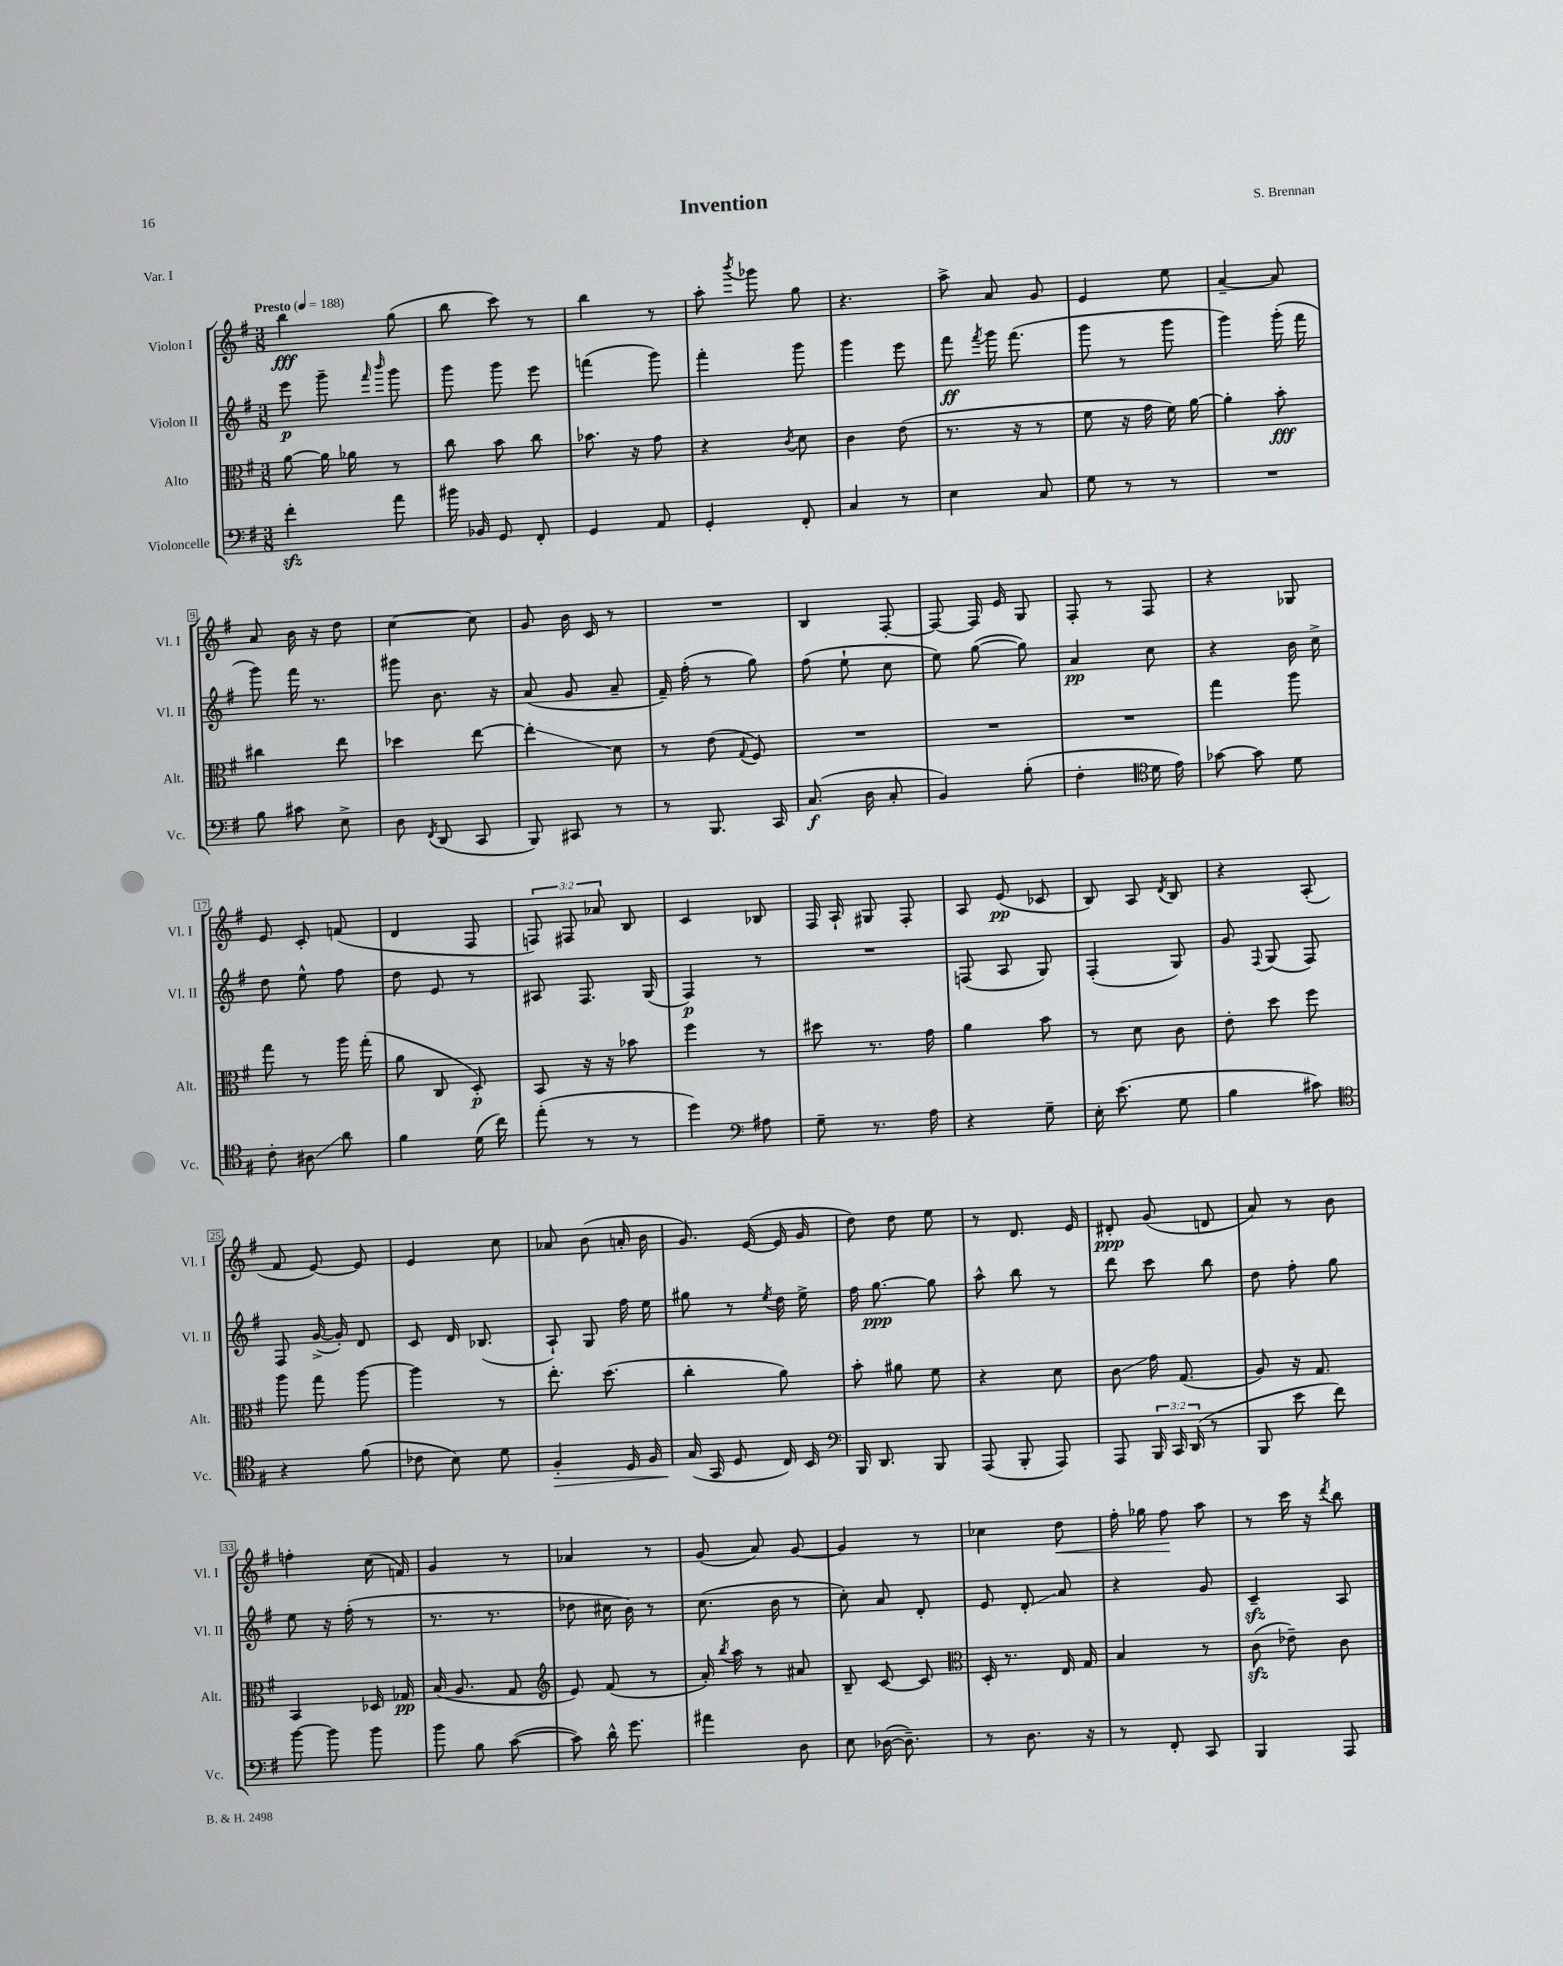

**kern	**kern	**kern	**kern
*staff4	*staff3	*staff2	*staff1
*clefF4	*clefC3	*clefG2	*clefG2
*k[f#]	*k[f#]	*k[f#]	*k[f#]
*M3/8	*M3/8	*M3/8	*M3/8
*MM188	*MM188	*MM188	*MM188
4f#'	[8a	8eee	4bb
.	16a]	8ggg~	.
.	16a-	.	.
.	.	16qqfff#	.
.	.	16qqbbb	.
8a	8r	8ggg	(8gg
=	=	=	=
16b#	8cc	8ggg	8bb
16BB-	.	.	.
8GG	8b	8ggg	8ccc)
8FF#'	8cc	8eee	8r
=	=	=	=
4GG	8.b-	(4fff	4bb
.	16r	.	.
8AA	8g	8ggg)	8r
=	=	=	=
4GG'	4r	4fff#'	8aa'
.	.	.	8qbbb
.	.	.	8ggg-
.	8qc	.	.
8FF#'	8d	8ggg	8gg
=	=	=	=
4C	4c	4ggg	4.r
8r	(8e	8eee	.
=	=	=	=
4E	8.r	8fff#	8aa^
.	.	8qfff#	.
.	.	16ggg	8a
.	16r	(8.fff#	.
8C	8r	.	8g
=	=	=	=
8G	8f#	8ggg	4e
8r	16r	8r	.
.	16g	.	.
8r	16f#)	8ggg	8ee
.	[16a	.	.
=	=	=	=
4.r	4a']	4ggg)	[4a~
.	8b'	(16ggg'	8a]
.	.	16fff#	.
=	=	=	=
8B	4cc#	8ggg)	8a
8c#	.	16fff#	16b
.	.	8.r	16r
8E^	8ee	.	8dd
=	=	=	=
8D	4dd-	8ggg#	[4cc
8qFF#	.	.	.
(8DD	.	8.b	.
8CC	[8ee	.	8cc]
.	.	16r	.
=	=	=	=
8BBB)	4ee']	(8a	8g
8CC#	.	8g	16b
.	.	.	16c
8r	8d	8a~	8r
=	=	=	=
8r	8r	16f#~)	4.r
.	.	(16ff#'	.
8.BBB	(8e	8r	.
.	8qqG	.	.
.	8F#)	8gg)	.
16CC	.	.	.
=	=	=	=
(8.C	4.r	(8ff#	4B
.	.	8ee`	.
16D	.	.	.
8C'	.	8cc	[8F#'
=	=	=	=
4BB)	4.r	8ee)	8F#_
.	.	([8gg	16F#]
.	.	.	16e
(8B'	.	8gg])	8G
=	=	=	=
4F#'	4.r	4a	8F#'
.	.	.	8r
*clefC4	*	*	*
16d	.	8cc	8F#
16e)	.	.	.
=	=	=	=
[8g-	4gg	4r	4r
8g-]	.	.	.
8d	8aa	16b	8G-
.	.	16cc^	.
=	=	=	=
8c'	8gg	8dd	8e
8A#	8r	8ee^^	8c'
8a	16aa	8ff#	(8f
.	(16gg'	.	.
=	=	=	=
4f#	8a	8dd	4d
.	8C	8e	.
(16d	8D')	8r	8F#
16cc)	.	.	.
=	=	=	=
(8ee'	8BB	8A#	12F)
.	.	.	12F#
8r	16r	8.F#	.
.	.	.	12a-
.	16r	.	.
8r	8b-	.	8B
.	.	(16G	.
=	=	=	=
4dd)	4ff#	4F#)	4c
*clefF4	*	*	*
8A#	8r	8r	8B-
=	=	=	=
8G~	8dd#	4.r	16F#
.	.	.	16A`
8.r	8.r	.	8G#
.	.	.	8F#'
16A	16g	.	.
=	=	=	=
4r	4a	(8F	8A
.	.	8A	(8e
8G~	8b	8G)	8c-
=	=	=	=
16E'	8r	(4F#'	8B)
(8.e	.	.	.
.	8d	.	8A
.	.	.	8qd
8G	8c	8G)	8B
=	=	=	=
4B	8e'	8g	4r
.	.	8qqF#	.
.	8dd	(8G	.
8c#)	8ff#	8F#)	(8A'
=	=	=	=
*clefC4	*	*	*
4r	8aa	8F#	8f#
.	8gg	([16g^	[8e)
.	.	16g'])	.
(8f#	[8aa	8d	8e]
=	=	=	=
8c-	4aa]	8c	4e
8B)	.	16d	.
.	.	(8.B-	.
8d	8r	.	8cc
=	=	=	=
4F#'	8.ee'	8A`)	8a-
.	.	8G	(8b
.	(8.dd	.	.
16D	.	16ff#	16a'
16F#	.	16ee	16b
=	=	=	=
(16G	4cc'	8gg#	8.g)
16GG	.	.	.
8D	.	8r	.
.	.	.	([16e
.	.	8qee	.
16C)	8a)	16dd	16e]
16BB	.	16ee^	16g
=	=	=	=
*clefF4	*	*	*
16BBB	8b'	16ff#	8dd)
8.DD	.	[8.gg	.
.	8a#	.	8dd
8BBB	8f#	8gg]	8ee
=	=	=	=
(8AAA	4r	8aa^^	8r
8BBB'	.	8bb	8.d
8AAA)	8d	8r	.
.	.	.	16e
=	=	=	=
8AAA	8c	8ddd	8d#'
24BBB	16g	8ccc	(8g
24CC	.	.	.
.	(8.G	.	.
(24DD	.	.	.
8r	.	8bb	8d
=	=	=	=
8BBB	8A)	8dd	8a)
8e	16r	8ff#'	8r
.	8.G	.	.
8f#)	.	8gg	8b
=	=	=	=
[8b	4BB	8ee	4ff'
8b]	.	16r	.
.	.	(16ff#'	.
8b	16D-	8r	(16cc
.	16G-	.	16f)
=	=	=	=
8b	(16B	8.r	4g
.	8.A	.	.
8B	.	.	.
.	.	8.r	.
([8c	8G	.	8r
=	=	=	=
*	*clefG2	*	*
8c])	8e)	8dd-	4a-
16d^^	(8f#	16cc#	.
8.g	.	16b)	.
.	8r	8r	8r
=	=	=	=
4a#	16a')	(8.cc	(8g
.	8qbb	.	.
.	16aa	.	.
.	8r	.	8a)
.	.	16b	.
8D	8a#	8r	[8g
=	=	=	=
8E	8B~	8cc')	4g]
([16D-	[8c	8a	.
8.D-~])	.	.	.
.	8c]	8d'	8r
=	=	=	=
*	*clefC3	*	*
8r	16D'	8e	4cc-
.	8.r	.	.
8.D	.	8d'	.
.	16E	8a	8dd
16r	16G	.	.
=	=	=	=
8r	4B	4r	16ff#'
.	.	.	16gg-
8FF#'	.	.	8ff#
8CC	8r	8g	8aa
=	=	=	=
4BBB	(8c	4c~	8r
.	8e-~)	.	16ccc
.	.	.	16r
.	.	.	8qddd
8AAA	8c	8A	8bb
==	==	==	==
*-	*-	*-	*-
